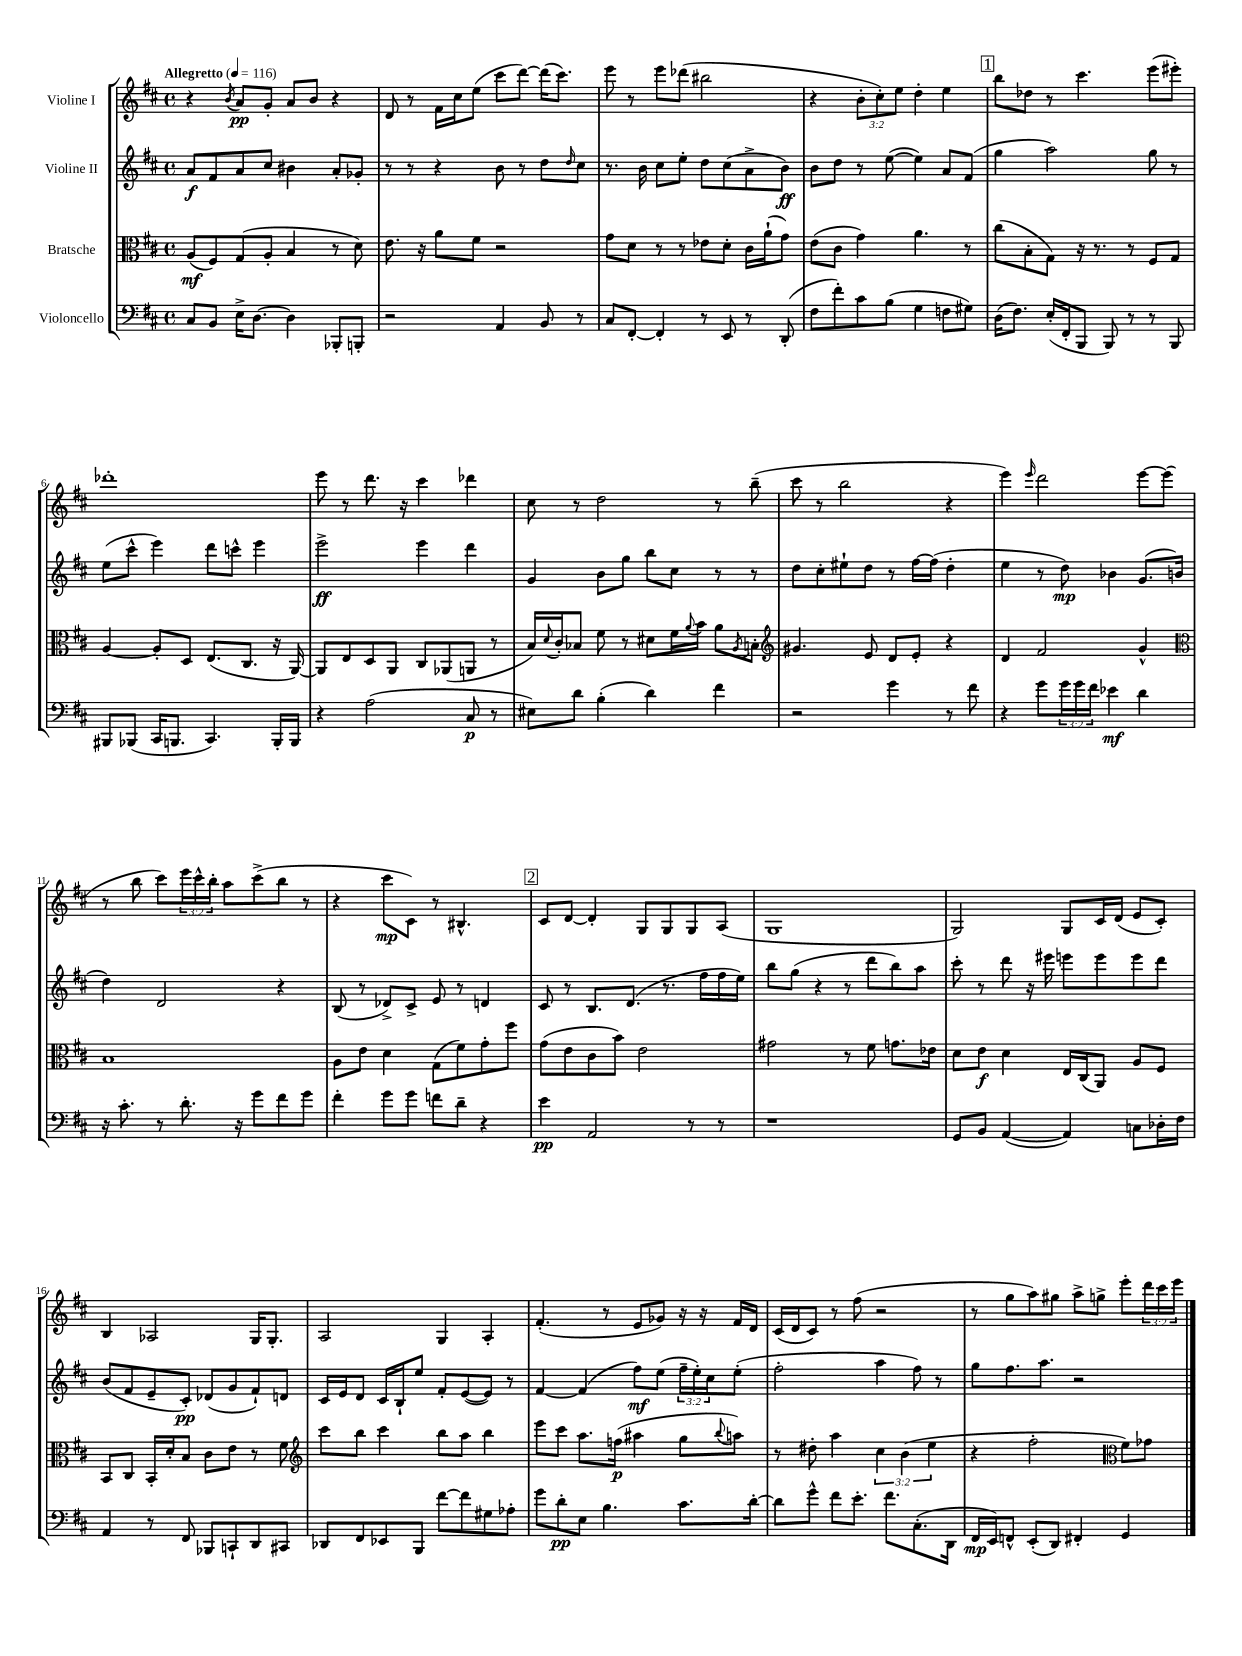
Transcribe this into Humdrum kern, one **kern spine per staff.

**kern	**dynam	**kern	**dynam	**kern	**dynam	**kern	**dynam
*part4	*part4	*part3	*part3	*part2	*part2	*part1	*part1
*staff4	*staff4	*staff3	*staff3	*staff2	*staff2	*staff1	*staff1
*I"Violoncello	*	*I"Bratsche	*	*I"Violine II	*	*I"Violine I	*
*clefF4	*	*clefC3	*	*clefG2	*	*clefG2	*
*k[f#c#]	*	*k[f#c#]	*	*k[f#c#]	*	*k[f#c#]	*
*M4/4	*	*M4/4	*	*M4/4	*	*M4/4	*
*met(c)	*	*met(c)	*	*met(c)	*	*met(c)	*
*MM116	*	*MM116	*	*MM116	*	*MM116	*
=1	=1	=1	=1	=1	=1	=1	=1
!	!	!	!	!	!	!LO:TX:a:B:t=Allegretto	!
8C#/L	.	(8A/L	mf	8a/L	f	4r	.
8BB/J	.	8F#/)	.	8f#/	.	.	.
.	.	.	.	.	.	8qb/	.
16E^\KL	.	(8G/	.	8a/	.	8a/L	pp
[8.D\J	.	.	.	.	.	.	.
.	.	8A'/J	.	8cc#/J	.	8g'/J	.
4D\]	.	4B/	.	4b#X\	.	8a/L	.
.	.	.	.	.	.	8b/J	.
8BBB-X'/L	.	8r	.	8a'/L	.	4r	.
8BBBn'/J	.	8d\)	.	8g-X'/J	.	.	.
=2	=2	=2	=2	=2	=2	=2	=2
2r	.	8.e\	.	8r	.	8d/	.
.	.	.	.	8r	.	8r	.
.	.	16r	.	.	.	.	.
.	.	8a\L	.	4r	.	16f#\LL	.
.	.	.	.	.	.	16cc#\J	.
.	.	8f#\J	.	.	.	(8ee\J	.
4AA/	.	2r	.	8b\	.	8ccc#\L	.
.	.	.	.	8r	.	[8ddd\J)	.
8BB/	.	.	.	8dd\L	.	(16ddd\KL]	.
.	.	.	.	.	.	8.ccc#\J)	.
.	.	.	.	16qqdd/	.	.	.
8r	.	.	.	8cc#\J	.	.	.
=3	=3	=3	=3	=3	=3	=3	=3
8C#/L	.	8g\L	.	8.r	.	8eee\	.
[8FF#'/J	.	8d\J	.	.	.	8r	.
.	.	.	.	16b\	.	.	.
4FF#'/]	.	8r	.	8cc#\L	.	8eee\L	.
.	.	8r	.	8ee'\J	.	(8ddd-X\J	.
8r	.	8e-X\L	.	8dd\L	.	2bb#X\	.
8EE/	.	8d'\J	.	(8cc#\	.	.	.
8r	.	16c#\LL	.	8a^\	.	.	.
.	.	(16a`\J	.	.	.	.	.
(8DD'/	.	8g\J)	.	8b\J)	ff	.	.
=4	=4	=4	=4	=4	=4	=4	=4
8F#\L	.	(8e\L	.	8b\L	.	4r	.
8f#'\)	.	8c#\J	.	8dd\J	.	.	.
8c#\	.	4g\)	.	8r	.	12b'\L	.
.	.	.	.	.	.	12cc#'\)	.
(8B\J	.	.	.	([8ee\	.	.	.
.	.	.	.	.	.	12ee\J	.
4G\	.	4.a\	.	4ee\])	.	4dd'\	.
8Fn\L	.	.	.	8a/L	.	4ee\	.
8G#X\J)	.	8r	.	(8f#/J	.	.	.
!!LO:REH:place=s1:t=1
=5	=5	=5	=5	=5	=5	=5	=5
(16D\KL	.	(8cc#\L	.	4gg\	.	8bb\L	.
8.F#\J)	.	.	.	.	.	.	.
.	.	8B'\	.	.	.	8dd-X\J	.
(16E'/LL	.	8G\J)	.	2aa\)	.	8r	.
16FF#'/J	.	.	.	.	.	.	.
8BBB/J	.	16r	.	.	.	4.ccc#\	.
.	.	8.r	.	.	.	.	.
8BBB/)	.	.	.	.	.	.	.
8r	.	8r	.	.	.	.	.
8r	.	8F#/L	.	8gg\	.	(8eee\L	.
8BBB/	.	8G/J	.	8r	.	8eee#X'\J)	.
!!LO:LB:g=z
=6	=6	=6	=6	=6	=6	=6	=6
8BBB#X/L	.	[4A/	.	(8ee\L	.	1ddd-X'	.
(8BBB-X/J	.	.	.	8ccc#^^\J	.	.	.
16CC#/KL	.	8A'/L]	.	4eee\)	.	.	.
8.BBBn/J	.	.	.	.	.	.	.
.	.	8D/J	.	.	.	.	.
4.CC#/)	.	(8.E/L	.	8ddd\L	.	.	.
.	.	.	.	8cccn^^\J	.	.	.
.	.	8.C#/J	.	.	.	.	.
.	.	.	.	4eee\	.	.	.
16BBB'/LL	.	16r	.	.	.	.	.
16BBB/JJ	.	[16AA/)	.	.	.	.	.
=7	=7	=7	=7	=7	=7	=7	=7
4r	.	8AA/L]	.	2eee^\	ff	8eee\	.
.	.	8E/	.	.	.	8r	.
(2A\	.	8D/	.	.	.	8.ddd\	.
.	.	8AA/J	.	.	.	.	.
.	.	.	.	.	.	16r	.
.	.	8C#/L	.	4eee\	.	4ccc#\	.
.	.	(8AA-X/	.	.	.	.	.
8C#/	p	8AAn/J	.	4ddd\	.	4ddd-X\	.
8r	.	8r	.	.	.	.	.
=8	=8	=8	=8	=8	=8	=8	=8
8E#X\L)	.	16B/LL)	.	4g/	.	8cc#\	.
.	.	8qqd/	.	.	.	.	.
.	.	16c#'/J	.	.	.	.	.
8d\J	.	8B-X/J	.	.	.	8r	.
(4B'\	.	8f#\	.	8b\L	.	2dd\	.
.	.	8r	.	8gg\J	.	.	.
4d\)	.	8d#X\L	.	8bb\L	.	.	.
.	.	16f#\L	.	8cc#\J	.	.	.
.	.	8qqa/	.	.	.	.	.
.	.	16b\JJ	.	.	.	.	.
4f#\	.	8a\L	.	8r	.	8r	.
.	.	8qA/	.	.	.	.	.
.	.	8Bn'\J	.	8r	.	(8bb~\	.
=9	=9	=9	=9	=9	=9	=9	=9
*	*	*clefG2	*	*	*	*	*
2r	.	4.g#X/	.	8dd\L	.	8ccc#\	.
.	.	.	.	8cc#'\	.	8r	.
.	.	.	.	8ee#X`\	.	2bb\	.
.	.	8e/	.	8dd\J	.	.	.
4g\	.	8d/L	.	8r	.	.	.
.	.	8e'/J	.	[16ff#\LL	.	.	.
.	.	.	.	(16ff#\JJ]	.	.	.
8r	.	4r	.	4dd'\	.	4r	.
8f#\	.	.	.	.	.	.	.
=10	=10	=10	=10	=10	=10	=10	=10
4r	.	4d/	.	4ee\	.	4eee\)	.
.	.	.	.	.	.	16qqeee/	.
8g\L	.	2f#/	.	8r	.	2ddd\	.
24g\L	.	.	.	8dd\)	mp	.	.
24g\	.	.	.	.	.	.	.
24f#\JJ	.	.	.	.	.	.	.
4e-X\	mf	.	.	4b-X\	.	.	.
4d\	.	4g^^/	.	(8.g/L	.	[8eee\L	.
.	.	.	.	.	.	(8eee\J]	.
.	.	.	.	16bn/Jk	.	.	.
!!LO:LB:g=z
=11	=11	=11	=11	=11	=11	=11	=11
*	*	*clefC3	*	*	*	*	*
16r	.	1B	.	4dd\)	.	8r	.
8.c#'\	.	.	.	.	.	.	.
.	.	.	.	.	.	8bb\	.
8r	.	.	.	2d/	.	8ccc#\L)	.
8.d'\	.	.	.	.	.	24eee\L	.
.	.	.	.	.	.	24ccc#^^\	.
.	.	.	.	.	.	24bb'\JJ	.
.	.	.	.	.	.	8aa\L	.
16r	.	.	.	.	.	.	.
8g\L	.	.	.	.	.	(8ccc#^\	.
8f#\	.	.	.	4r	.	8bb\J	.
8g\J	.	.	.	.	.	8r	.
=12	=12	=12	=12	=12	=12	=12	=12
4f#'\	.	8A\L	.	(8B/	.	4r	.
.	.	8e\J	.	8r	.	.	.
8g\L	.	4d\	.	8d-X^/L)	.	8ccc#\L	mp
8g\J	.	.	.	8c#^/J	.	8c#\J)	.
8fn\L	.	(8G\L	.	8e/	.	8r	.
8d~\J	.	8f#\)	.	8r	.	4.B#X^^/	.
4r	.	8g'\	.	4dn/	.	.	.
.	.	8ff#\J	.	.	.	.	.
!!LO:REH:place=s1:t=2
=13	=13	=13	=13	=13	=13	=13	=13
4e\	pp	(8g\L	.	8c#/	.	8c#/L	.
.	.	8e\	.	8r	.	[8d/J	.
2AA/	.	8c#\	.	8.B/L	.	4d'/]	.
.	.	8b\J)	.	.	.	.	.
.	.	.	.	(8.d/J	.	.	.
.	.	2e\	.	.	.	8G/L	.
.	.	.	.	8.r	.	8G/	.
8r	.	.	.	.	.	8G/	.
.	.	.	.	16ff#\LL	.	.	.
8r	.	.	.	16ff#\	.	(8A/J	.
.	.	.	.	16ee\JJ)	.	.	.
=14	=14	=14	=14	=14	=14	=14	=14
1r	.	2g#X\	.	8bb\L	.	1G	.
.	.	.	.	(8gg\J	.	.	.
.	.	.	.	4r	.	.	.
.	.	8r	.	8r	.	.	.
.	.	8f#\	.	8ddd\L	.	.	.
.	.	8.gn\L	.	8bb\)	.	.	.
.	.	.	.	8aa\J	.	.	.
.	.	16e-X\Jk	.	.	.	.	.
=15	=15	=15	=15	=15	=15	=15	=15
8GG/L	.	8d\L	.	8ccc#'\	.	2G/)	.
8BB/J	.	8e\J	f	8r	.	.	.
([4AA/	.	4d\	.	8ddd\	.	.	.
.	.	.	.	16r	.	.	.
.	.	.	.	16eee#X\	.	.	.
4AA/])	.	16E/LL	.	8eeen\L	.	8G/L	.
.	.	(16C#/J	.	.	.	.	.
.	.	8AA/J)	.	8eee\	.	16c#/L	.
.	.	.	.	.	.	(16d/JJ	.
8Cn\L	.	8A/L	.	8eee\	.	8e/L	.
16D-X'\L	.	8F#/J	.	8ddd\J	.	8c#'/J)	.
16F#\JJ	.	.	.	.	.	.	.
!!LO:LB:g=z
=16	=16	=16	=16	=16	=16	=16	=16
4AA/	.	8BB/L	.	(8b/L	.	4B/	.
.	.	8C#/J	.	8f#/	.	.	.
8r	.	16BB'/LL	.	8e~/	.	2A-X/	.
.	.	16d'/J	.	.	.	.	.
8FF#/	.	8B/J	.	8c#'/J)	pp	.	.
8BBB-X/L	.	8c#\L	.	(8d-X/L	.	.	.
8CCn`/	.	8e\J	.	8g/	.	.	.
8DD/	.	8r	.	8f#`/)	.	16G/KL	.
.	.	.	.	.	.	8.G'/J	.
8CC#X/J	.	8f#\	.	8dn/J	.	.	.
=17	=17	=17	=17	=17	=17	=17	=17
*	*	*clefG2	*	*	*	*	*
8DD-X/L	.	8ccc#\L	.	16c#/LL	.	2A/	.
.	.	.	.	16e/J	.	.	.
8FF#/	.	8bb\J	.	8d/J	.	.	.
8EE-X/	.	4ccc#\	.	16c#/LL	.	.	.
.	.	.	.	16B`/J	.	.	.
8BBB/J	.	.	.	8ee/J	.	.	.
[8f#\L	.	8bb\L	.	8f#'/L	.	4G/	.
8f#\]	.	8aa\J	.	([8e/	.	.	.
8G#X\	.	4bb\	.	8e/J])	.	4A'/	.
8A-X'\J	.	.	.	8r	.	.	.
=18	=18	=18	=18	=18	=18	=18	=18
8g\L	.	8eee\L	.	[4f#/	.	(4.f#'/	.
8d'\	pp	8ccc#\J	.	.	.	.	.
8E\J	.	8.aa\L	.	(4f#/]	.	.	.
4.B\	.	.	.	.	.	8r	.
.	.	(16ffn\Jk	p	.	.	.	.
.	.	4aa#X\	.	8ff#\L)	mf	8e/L	.
.	.	.	.	(8ee\J	.	8g-X/J)	.
8.c#\L	.	8gg\L	.	24ff#~\LL	.	16r	.
.	.	.	.	24ee'\)	.	.	.
.	.	.	.	.	.	16r	.
.	.	.	.	24cc#\J	.	.	.
.	.	8qqbb/	.	.	.	.	.
.	.	8aan\J)	.	(8ee'\J	.	16f#/LL	.
[16d'\Jk	.	.	.	.	.	16d/JJ	.
=19	=19	=19	=19	=19	=19	=19	=19
8d\L]	.	8r	.	2ff#'\	.	(16c#/LL	.
.	.	.	.	.	.	16d/J	.
8g^^\J	.	8dd#X'\	.	.	.	8c#/J)	.
8f#\L	.	4aa\	.	.	.	8r	.
8.e'\J	.	.	.	.	.	(8ff#\	.
.	.	6cc#\	.	4aa\	.	2r	.
8.f#\L	.	.	.	.	.	.	.
.	.	(6b\	.	.	.	.	.
(8.C#'\	.	.	.	8ff#\)	.	.	.
.	.	6ee\	.	.	.	.	.
.	.	.	.	8r	.	.	.
16DD\Jk	.	.	.	.	.	.	.
=20	=20	=20	=20	=20	=20	=20	=20
16FF#/LL	mp	4r	.	8gg\L	.	8r	.
16EE/J)	.	.	.	.	.	.	.
8FFn^^/J	.	.	.	8.ff#\	.	8gg\L	.
(8EE'/L	.	2ff#'\	.	.	.	8aa\)	.
.	.	.	.	8.aa\J	.	.	.
8DD/J)	.	.	.	.	.	8gg#X\J	.
4FF#X'/	.	.	.	2r	.	8aa^\L	.
.	.	.	.	.	.	8ggn^\J	.
*	*	*clefC3	*	*	*	*	*
4GG/	.	8f#\L)	.	.	.	8eee'\L	.
.	.	8g-X\J	.	.	.	24ddd\L	.
.	.	.	.	.	.	24ccc#\	.
.	.	.	.	.	.	24eee\JJ	.
==	==	==	==	==	==	==	==
*-	*-	*-	*-	*-	*-	*-	*-
